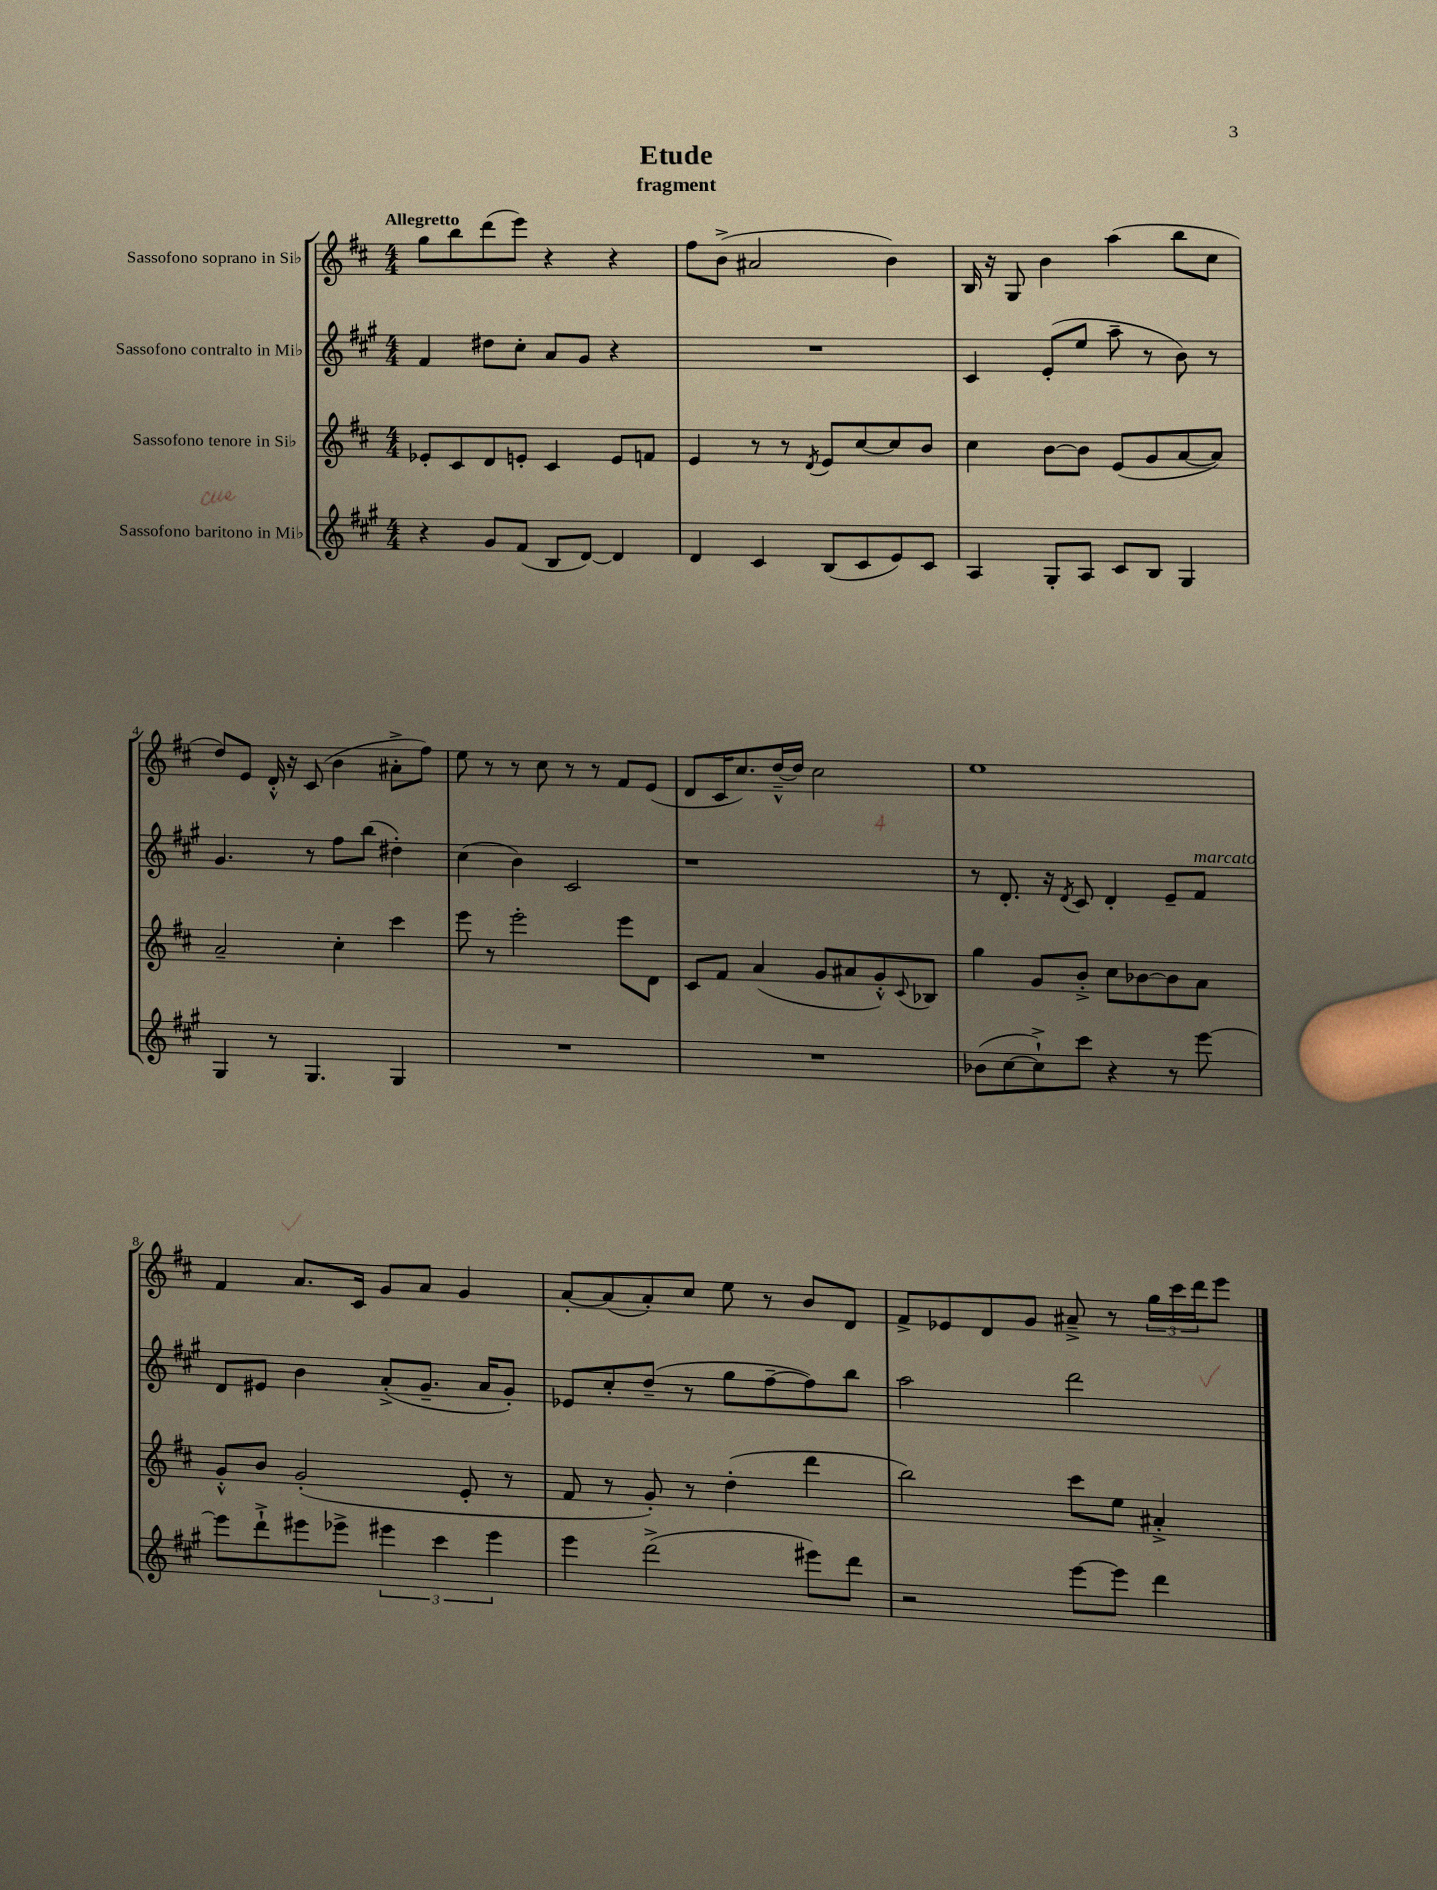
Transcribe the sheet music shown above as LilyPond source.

\header { title = "Etude" subtitle = "fragment" }
<<
\new StaffGroup <<
\new Staff = "s0" \with { instrumentName = "Sassofono soprano in Sib" } {
    \clef treble \key d \major \numericTimeSignature \time 4/4 \tempo "Allegretto"
    g''8 b''8 d'''8( e'''8) r4 r4 |
    fis''8 b'8->( ais'2 b'4) |
    b16 r16 g8 b'4 a''4( b''8 cis''8 |
    d''8) e'8 d'16-.-^ r16 cis'8( b'4 ais'8-.-> fis''8) |
    e''8 r8 r8 cis''8 r8 r8 fis'8 e'8( |
    d'8 cis'16 cis''8.) d''16~---^ d''16 cis''2 |
    e''1 |
    fis'4 a'8. cis'16 g'8 a'8 g'4 |
    a'8~-. a'8( a'8-.) cis''8 e''8 r8 b'8 d'8 |
    fis'8-> ees'8 d'8 g'8 ais'8---> r8 \tuplet 3/2 { g''16 cis'''16 d'''16 } e'''8 \bar "|." |
}
\new Staff = "s1" \with { instrumentName = "Sassofono contralto in Mib" } {
    \clef treble \key a \major \numericTimeSignature \time 4/4
    fis'4 dis''8 cis''8-. a'8 gis'8 r4 |
    R1 |
    cis'4 e'8-.( e''8 a''8-- r8 b'8) r8 |
    gis'4. r8 fis''8 b''8( dis''4-.) |
    cis''4( b'4) cis'2 |
    r1 |
    r8 d'8.-. r16 \acciaccatura { d'8 } cis'8 d'4-. e'8-- fis'8^\markup { \italic "marcato" } |
    d'8 eis'8 b'4 a'8-.->( gis'8.-- a'16 gis'8-.) |
    ees'8 cis''8-. d''8--( r8 gis''8 fis''8~-- fis''8) b''8 |
    a''2 d'''2 \bar "|." |
}
\new Staff = "s2" \with { instrumentName = "Sassofono tenore in Sib" } {
    \clef treble \key d \major \numericTimeSignature \time 4/4
    ees'8-. cis'8 d'8 e'8-. cis'4 e'8 f'8 |
    e'4 r8 r8 \acciaccatura { d'8 } e'8 cis''8~ cis''8 b'8 |
    cis''4 b'8~ b'8 e'8( g'8 a'8~ a'8) |
    a'2-- cis''4-. cis'''4 |
    e'''8 r8 e'''2-. e'''8 d'8 |
    cis'8 fis'8 a'4( g'8 ais'8 g'8-.-^) \appoggiatura { cis'8 } bes8 |
    g''4 g'8 b'8-.-> cis''8 bes'8~ bes'8 a'8 |
    g'8-.-^ b'8 g'2-.( e'8-. r8 |
    fis'8 r8 g'8-.) r8 d''4-.( d'''4 |
    b''2) cis'''8 e''8 ais'4-.-> \bar "|." |
}
\new Staff = "s3" \with { instrumentName = "Sassofono baritono in Mib" } {
    \clef treble \key a \major \numericTimeSignature \time 4/4
    r4 gis'8 fis'8( b8 d'8~) d'4 |
    d'4 cis'4 b8( cis'8 e'8) cis'8 |
    a4 gis8-. a8 cis'8 b8 gis4 |
    gis4 r8 gis4. gis4 |
    R1 |
    R1 |
    bes'8( cis''8~ cis''8-!->) cis'''8 r4 r8 e'''8~ |
    e'''8 d'''8-!-> eis'''8 ees'''8-> \tuplet 3/2 { eis'''4 cis'''4 eis'''4 } |
    e'''4 d'''2->( eis'''8) d'''8 |
    r2 e'''8~ e'''8 d'''4 \bar "|." |
}
>>
>>
